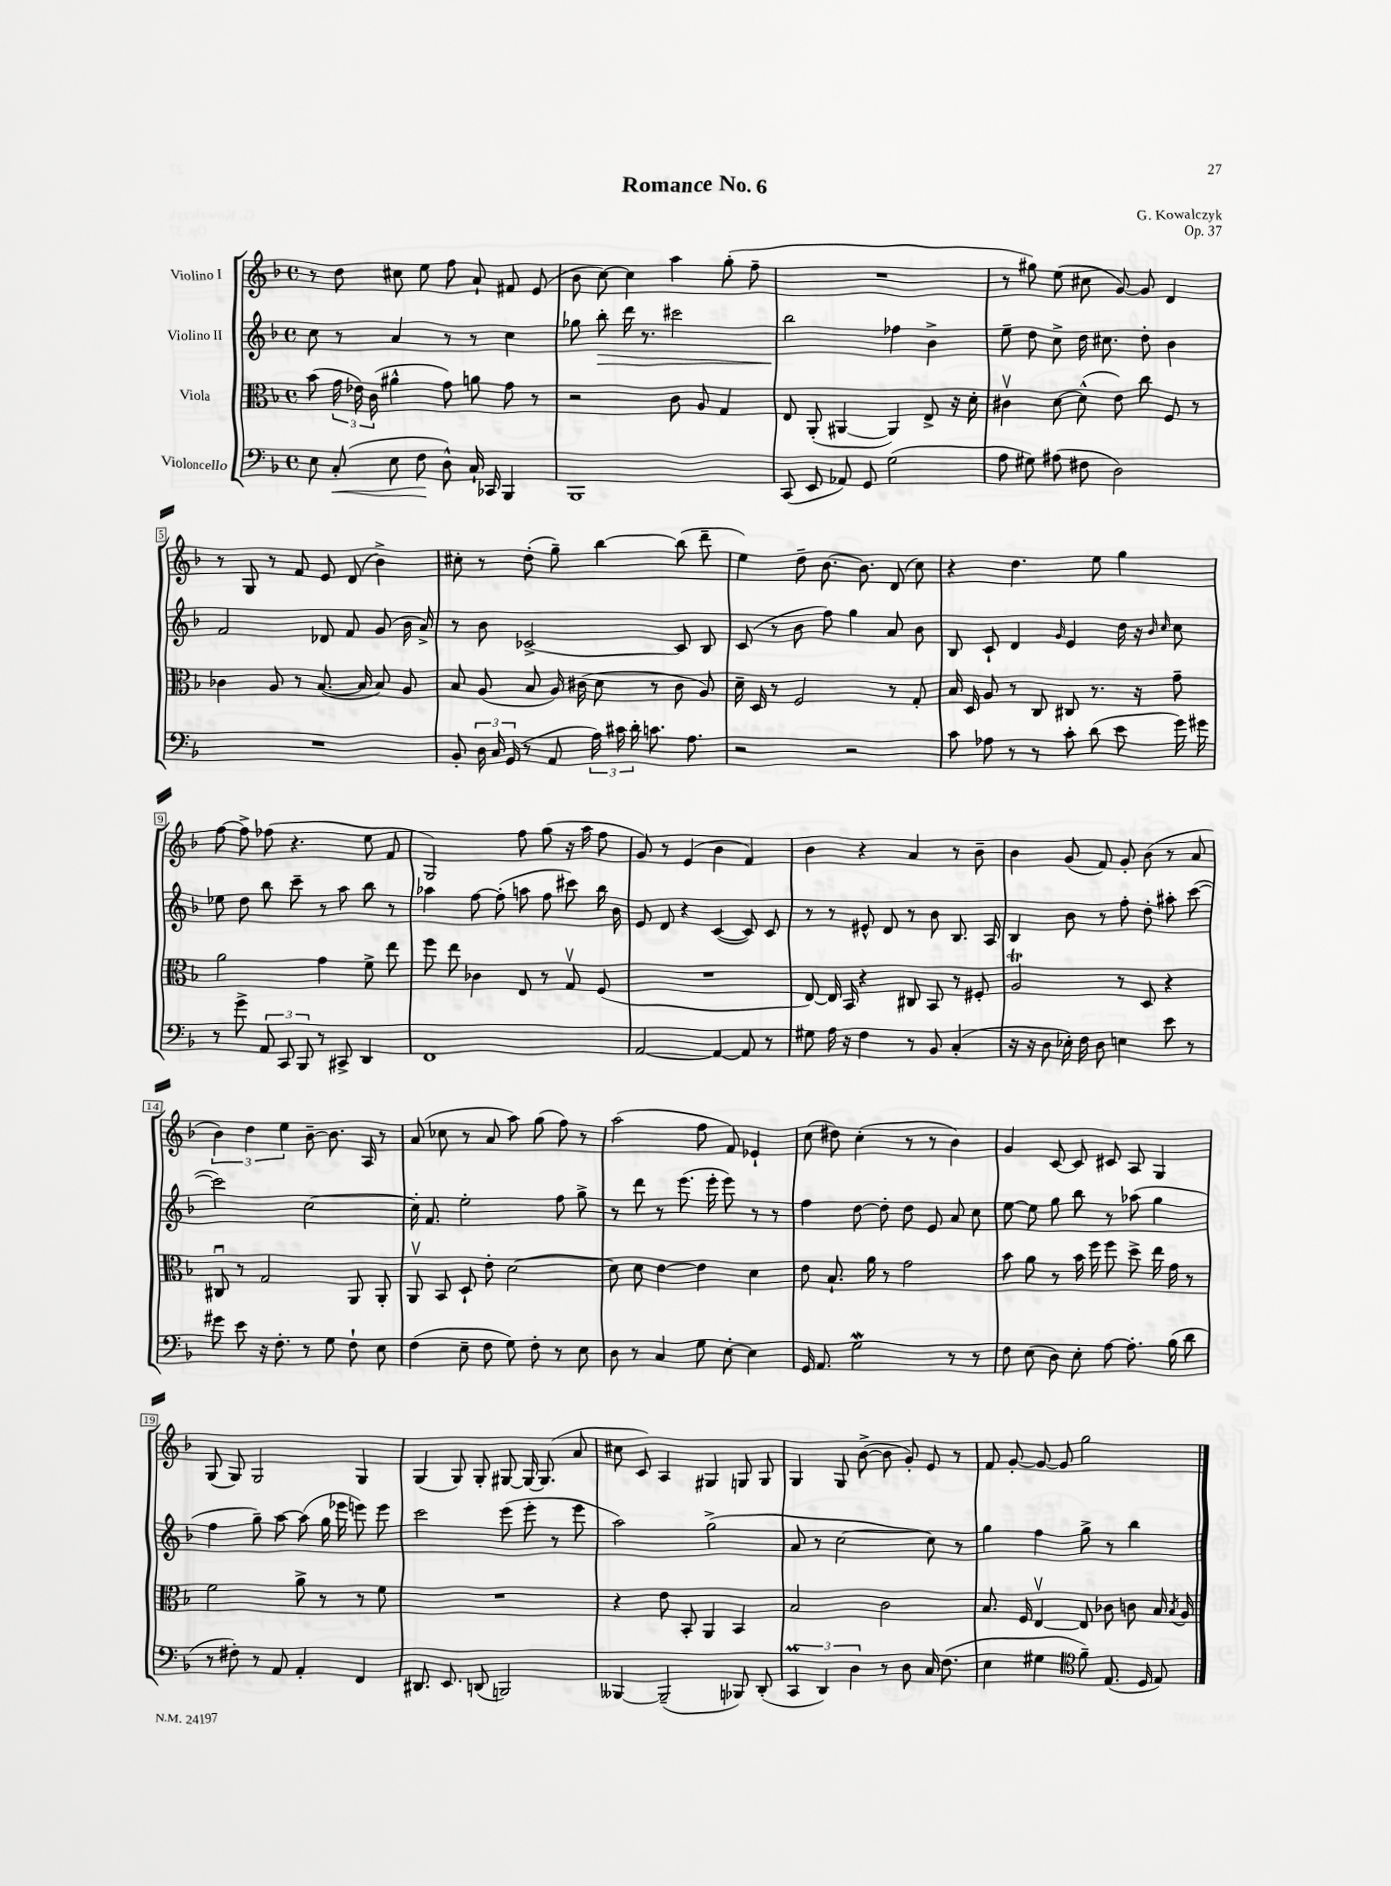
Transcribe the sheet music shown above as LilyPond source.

\header { title = "Romance No. 6" composer = "G. Kowalczyk" opus = "Op. 37" }
<<
\new StaffGroup <<
\new Staff = "s0" \with { instrumentName = "Violino I" } {
    \clef treble \key f \major \defaultTimeSignature \time 4/4
    \autoBeamOff r8 d''8 cis''8 e''8 f''8 a'8-! fis'8 e'8( |
    bes'8 c''8~) c''4 a''4 g''8-.( f''8-- |
    R1 |
    r8 gis''8) e''8( cis''8 g'8~) g'8 d'4 |
    r8 g8 r8 f'8 e'8 d'8( bes'4->) |
    cis''8-. r8 d''8-.( g''8--) bes''4~ bes''8( d'''8-- |
    e''4) d''8-- bes'8.~ bes'8. d'8( c''8) |
    r4 d''4. e''8 g''4 |
    f''8~ f''8-> fes''8( r4. e''8 f'8 |
    g2) f''8 g''8( r16 a''16 f''8 |
    g'8) r8 e'4( bes'4 f'4) |
    bes'4 r4 a'4 r8 bes'8-- |
    bes'4 g'8( f'8) g'8-. bes'8( r8 a'8 |
    \tuplet 3/2 { bes'4) d''4 e''4 } bes'8~-- bes'8. a16 r8 |
    a'8( ces''8 r8 a'8 a''8) g''8( f''8) r8 |
    a''2( f''8 f'8) ees'4-! |
    c''8( dis''8) c''4-.( r8 r8 bes'4) |
    g'4 c'8~ c'8 cis'8 a8 g4 |
    g8( g8) g2 g4 |
    g4( g8) g8-. gis8~ gis16~ gis8.( a'8 |
    cis''8 c'8) a4 gis4 g8 g8 |
    g4 g8 bes'8~->( bes'8 g'8-.) e'8 r8 |
    f'8 g'8~-. g'8~ g'8 g''2 \bar "|." |
}
\new Staff = "s1" \with { instrumentName = "Violino II" } {
    \clef treble \key f \major \defaultTimeSignature \time 4/4
    \autoBeamOff c''8 r8 a'4 r8 r8 c''4 |
    ges''8 bes''8-.\> d'''16 r8. cis'''2 |
    bes''2\! fes''4 bes'4-> |
    e''8-- d''8 c''8-> d''16 cis''8. d''8-. bes'4 |
    f'2 des'8 f'8 g'8( bes'16 a'16->) |
    r8 bes'8 ces'2~-> ces'8 bes8 |
    c'8( r8 bes'8 f''8) g''4 a'8 bes'8 |
    bes8 c'8-! d'4 \grace { g'16 } e'4 d''16 r16 \grace { bes'16 c''16 } c''8 |
    ees''8 d''8 bes''8 c'''8-- r8 a''8 bes''8 r8 |
    aes''4 f''8~ f''8-.( a''8 f''8 cis'''8) bes''16 bes'16 |
    e'8 d'8 r4 c'4~( c'8) c'8 |
    r8 r8 eis'8-^ d'8 r8 bes'8 bes8. a16 |
    bes4 bes'8 r8 f''8-. d''8-. ais''8-. c'''8~( |
    c'''2) c''2~ |
    c''16-. f'8. e''2-. f''8 g''8-> |
    r8 d'''8 r8 e'''8.( e'''16-. e'''8) r8 r8 |
    f''4 d''8~ d''8-. d''8 e'8 a'8 c''8 |
    e''8~ e''8 g''8 bes''8 r8 aes''8( g''4 |
    f''4 g''8--) a''8~ a''8( g''16 ees'''16 e'''8) e'''8 |
    c'''2 e'''8( e'''8-. r8 e'''8 |
    a''2) g''2->( |
    a'8 r8 c''2~ c''8) r8 |
    g''4 f''4 g''8-> r8 bes''4 \bar "|." |
}
\new Staff = "s2" \with { instrumentName = "Viola" } {
    \clef alto \key f \major \defaultTimeSignature \time 4/4
    \autoBeamOff bes'8( \tuplet 3/2 { g'16 ees'16) c'16( } ais'4-^ g'8) a'8 g'8 r8 |
    r2 c'8 a8 g4 |
    e8 a,8-.( ais,4~ ais,4) e8-> r16 d'16-. |
    cis'4\upbow d'8~ d'8-^( e'8) c''8 f8 r8 |
    ces'4 a8 r8 bes8.~( bes16 bes8) a8 |
    bes8 a8( bes8 a16) cis'16( d'8 r8 cis'8 a8) |
    d'16-- d16 r8 f2 r8 g8-. |
    bes16 d16 a8 r8 c8 cis8 r8. r16 g'8-- |
    a'2 g'4 f'8-> e''8 |
    f''8 e''8 ces'4 e8 r8 g8\upbow f8( |
    R1 |
    e8~) e16 bes,16 r4 cis8 bes,8 r8 fis8-. |
    a2\trill r8 d8 r4 |
    cis8\downbow r8 g2 a,8 a,8-. |
    a,8\upbow bes,8 d8-! e'8-. d'2~ |
    d'8 d'8 e'4~ e'4 d'4 |
    e'8 bes8.-! a'16 r8 g'2 |
    bes'8 a'8 r8 bes'16 f''16 f''8 d''8-> e''16 g'16 r8 |
    f'2 a'8-> r8 r8 f'8 |
    R1 |
    r4 e'8 bes,8-. a,4 bes,4 |
    bes2 c'2 |
    bes8. f16 e4~\upbow e8 ces'8 c'8 bes16 \acciaccatura { bes8 } a16 \bar "|." |
}
\new Staff = "s3" \with { instrumentName = "Violoncello" } {
    \clef bass \key f \major \defaultTimeSignature \time 4/4
    \autoBeamOff e8 c8-.\<( e8 f8\! d8-^) c16-! ces,16 bes,,4 |
    bes,,1 |
    c,8( e,8 aes,8) g,8 g2( |
    a8 gis8) ais8( fis8 d2) |
    R1 |
    bes,8-. \tuplet 3/2 { d16 c16 g,16( } r8 a,8 \tuplet 3/2 { a16) cis'16 d'16-. } c'8. a8. |
    r2 r2 |
    c'8 aes8 r8 r8 c'8-. d'8( e'8 g'16) gis'16 |
    r8 g'8-> \tuplet 3/2 { a,8 c,8 bes,,8 } r8 cis,8-> d,4 |
    f,1 |
    a,2~ a,4~ a,8 r8 |
    gis8 a16 r16 f4 r8 bes,8 c4-.( |
    r16 r16 d8 ees16-.) f16 d8 e4 e'8 r8 |
    gis'8 e'8 r16 f8.-. r8 g8 f8-! e8 |
    f4( e8-- f8 g8) f8-. r8 e8 |
    d8 r8 c4 g8 e8~-. e4 |
    g,16 a,8. g2\mordent r8 r8 |
    f8 e8( d8) e8-. a8~ a8.-. bes16( d'8 |
    r8 fis8-.) r8 a,8 a,4-. f,4 |
    dis,8. e,8. d,8( b,,2) |
    beses,,4~ beses,,2--( bes,,8) d,8-.( |
    \tuplet 3/2 { c,4\prall d,4) d4 } r8 d8 c16 f8.( |
    e4 gis4 \clef tenor f'8--) e8.( d16 e8) \bar "|." |
}
>>
>>
\layout { \context { \Score \override BarNumber.stencil = #(make-stencil-boxer 0.1 0.3 ly:text-interface::print) } }
